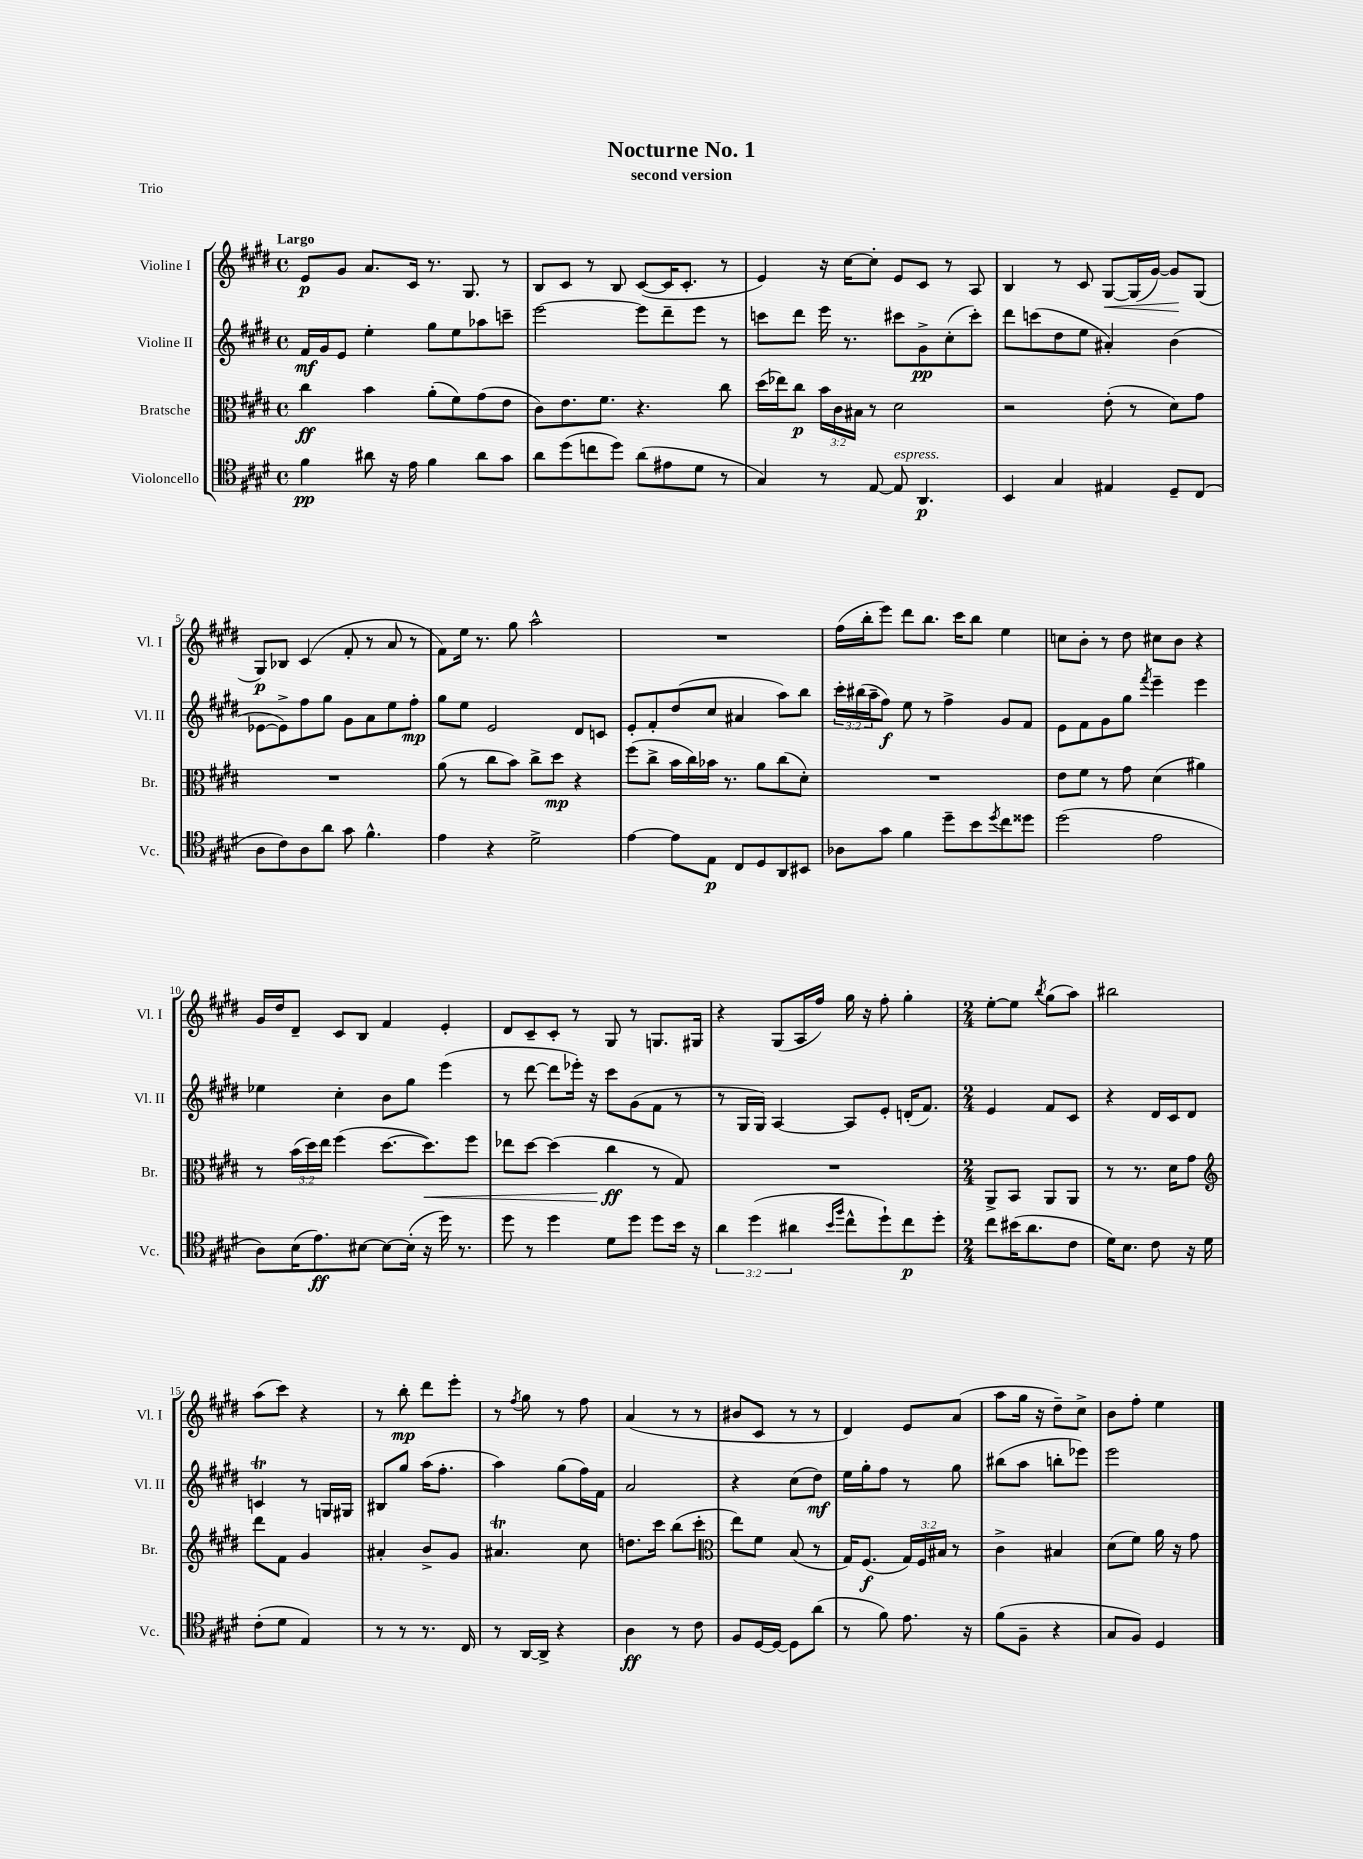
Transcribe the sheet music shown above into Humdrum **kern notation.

**kern	**kern	**kern	**kern
*staff4	*staff3	*staff2	*staff1
*clefC4	*clefC3	*clefG2	*clefG2
*k[f#c#g#d#]	*k[f#c#g#d#]	*k[f#c#g#d#]	*k[f#c#g#d#]
*M4/4	*M4/4	*M4/4	*M4/4
*met(c)	*met(c)	*met(c)	*met(c)
4f#	4cc#	16f#	8e
.	.	16g#	.
.	.	8e	8g#
8a#	4b	4ee'	8.a
16r	.	.	.
16e	.	.	16c#
4f#	(8a'	8gg#	8.r
.	8f#)	8ee	.
.	.	.	8.G#
8a#	(8g#	8aa-	.
8g#	8e	8ccc~	8r
=	=	=	=
8a	8c#)	[2eee	8B
(8dd#	8.e	.	8c#
8cc	.	.	8r
.	8.f#	.	.
8dd#)	.	.	8B
(8a	4.r	8eee]	([8c#
8e#	.	8ddd#~	16c#]
.	.	.	8.c#'
8d#	.	8eee	.
8r	8cc#	8r	8r
=	=	=	=
4G#)	(16dd#	8ccc	4e)
.	16ee-)	.	.
.	8cc#	8ddd#	.
8r	24b	16eee	16r
.	24c#	.	.
.	.	8.r	[16cc#
.	24B#	.	.
[8E	8r	.	8cc#']
8E]	2d#	8ccc#	8e
4.AA	.	8g#^	8c#
.	.	(8cc#'	8r
.	.	8ccc#')	8A
=	=	=	=
4BB	2r	8ddd#	4B
.	.	(8ccc	.
4G#	.	8dd#	8r
.	.	8ee	8c#
4E#	(8e'	4a#')	[8G#
.	8r	.	(16G#]
.	.	.	[16g#)
8D#~	8d#)	(4b	8g#]
(8C#	8g#	.	(8G#
=	=	=	=
8A	1r	[8e-	8G#)
8c#)	.	8e-^])	8B-
8A	.	8ff#	(4c#
8a	.	8gg#	.
8g#	.	8g#	8f#'
4.f#^^	.	8a	8r
.	.	8ee	8a
.	.	8ff#'	8r
=	=	=	=
4e	(8a	8gg#	8f#)
.	8r	8ee	16ee
.	.	.	8.r
4r	8cc#	2e	.
.	8b)	.	8gg#
2d#^	8cc#^	.	2aa^^
.	8dd#	.	.
.	4r	8d#	.
.	.	8c	.
=	=	=	=
[4e	(8ff#	8e'	1r
.	8cc#^	8f#'	.
8e]	16b	(8dd#	.
.	16cc#)	.	.
8E	16b-	8cc#	.
.	8.r	.	.
8C#	.	4a#	.
8D#	8a	.	.
8AA	(8cc#	8aa)	.
8BB#	8d#')	8bb	.
=	=	=	=
8A-	1r	24ccc#'	(16ff#
.	.	(24bb#	.
.	.	.	16bb'
.	.	24aa~	.
8g#	.	8ff#)	8eee)
4f#	.	8ee	8ddd#
.	.	8r	8.bb
8dd#~	.	4ff#^	.
.	.	.	16ccc#
8b	.	.	8bb
8qdd#	.	.	.
8cc#	.	8g#	4ee
8dd##	.	8f#	.
=	=	=	=
(2dd#	8e	8e	8cc
.	8f#	8f#	8b'
.	8r	8g#	8r
.	8g#	8gg#	8dd#
.	.	8qfff#	.
2e	(4d#	4eee~	8cc#
.	.	.	8b
.	4a#)	4eee	4r
=	=	=	=
8A)	8r	4ee-	16g#
.	.	.	16dd#
(16B	(24b	.	8d#~
.	24dd#)	.	.
8.e)	.	.	.
.	24ee	.	.
.	(4ff#	4cc#'	8c#
[8B#	.	.	8B
8B#_	[8.dd#	8b	4f#
(16B#']	.	8gg#	.
16r	8.dd#])	.	.
16dd#)	.	(4eee	4e'
8.r	.	.	.
.	8ff#	.	.
=	=	=	=
8dd#	8ee-	8r	8d#
8r	[8dd#	[8ddd#	8c#~
4dd#	(4dd#]	8ddd#]	8c#'
.	.	16eee-')	8r
.	.	16r	.
8d#	4cc#	8ccc#	8G#
8dd#	.	(8g#	8r
8dd#	8r	8f#	8.G
16b	8G#)	8r	.
16r	.	.	16G#
=	=	=	=
6a	1r	8r	4r
.	.	16G#	.
(6dd#	.	.	.
.	.	16G#)	.
.	.	[4A	(8G#
6a#	.	.	.
.	.	.	16A
.	.	.	16ff#)
16qqb	.	.	.
16qqff#	.	.	.
8cc#^^	.	8A]	16gg#
.	.	.	16r
8dd#`)	.	8e'	8ff#'
8cc#	.	(16d'	4gg#'
.	.	8.f#)	.
8dd#'	.	.	.
=	=	=	=
*M2/4	*M2/4	*M2/4	*M2/4
8cc#	8AA^	4e	[8ee'
(16b#	8BB	.	8ee]
8.a	.	.	.
.	.	.	8qbb
.	8AA	8f#	(8gg#
8c#	8AA	8c#	8aa)
=	=	=	=
16d#)	8r	4r	2bb#
8.B	.	.	.
.	8.r	.	.
8c#	.	16d#	.
.	16d#	16c#	.
16r	8g#	8d#	.
16d#	.	.	.
=	=	=	=
*	*clefG2	*	*
(8c#'	8ddd#	4c	(8aa
8d#	8f#	.	8ccc#)
4E)	4g#	8r	4r
.	.	16G	.
.	.	16G#	.
=	=	=	=
8r	4a#'	8B#	8r
8r	.	8gg#	8bb'
8.r	8b^	(16aa	8ddd#
.	.	8.ff#'	.
.	8g#	.	8eee'
16C#	.	.	.
=	=	=	=
8r	4.a#	4aa)	8r
.	.	.	8qff#
[16AA	.	.	8gg#
16AA^]	.	.	.
4r	.	(8gg#	8r
.	8cc#	16ff#)	8ff#
.	.	16f#	.
=	=	=	=
4A	8.dd	2a	(4a
.	16ccc#	.	.
8r	(8bb	.	8r
8c#	8ccc#'	.	8r
=	=	=	=
*	*clefC3	*	*
8F#	8ee)	4r	8b#
[16D#	8f#	.	8c#
16D#_	.	.	.
8D#]	(8B	(8cc#	8r
(8a	8r	8dd#)	8r
=	=	=	=
8r	16G#)	16ee	4d#)
.	(8.F#	16gg#'	.
8f#)	.	8ff#	.
8.e	24G#)	8r	8e
.	24F#	.	.
.	24B#	.	.
.	8r	8gg#	(8a
16r	.	.	.
=	=	=	=
(8f#	4c#^	(8bb#	8aa
8F#~	.	8aa	16gg#
.	.	.	16r
4r	4B#	8bb'	8dd#~)
.	.	8eee-)	8cc#^
=	=	=	=
8G#	(8d#	2eee	8b
8F#)	8f#)	.	8ff#'
4D#	16a	.	4ee
.	16r	.	.
.	8g#	.	.
==	==	==	==
*-	*-	*-	*-
